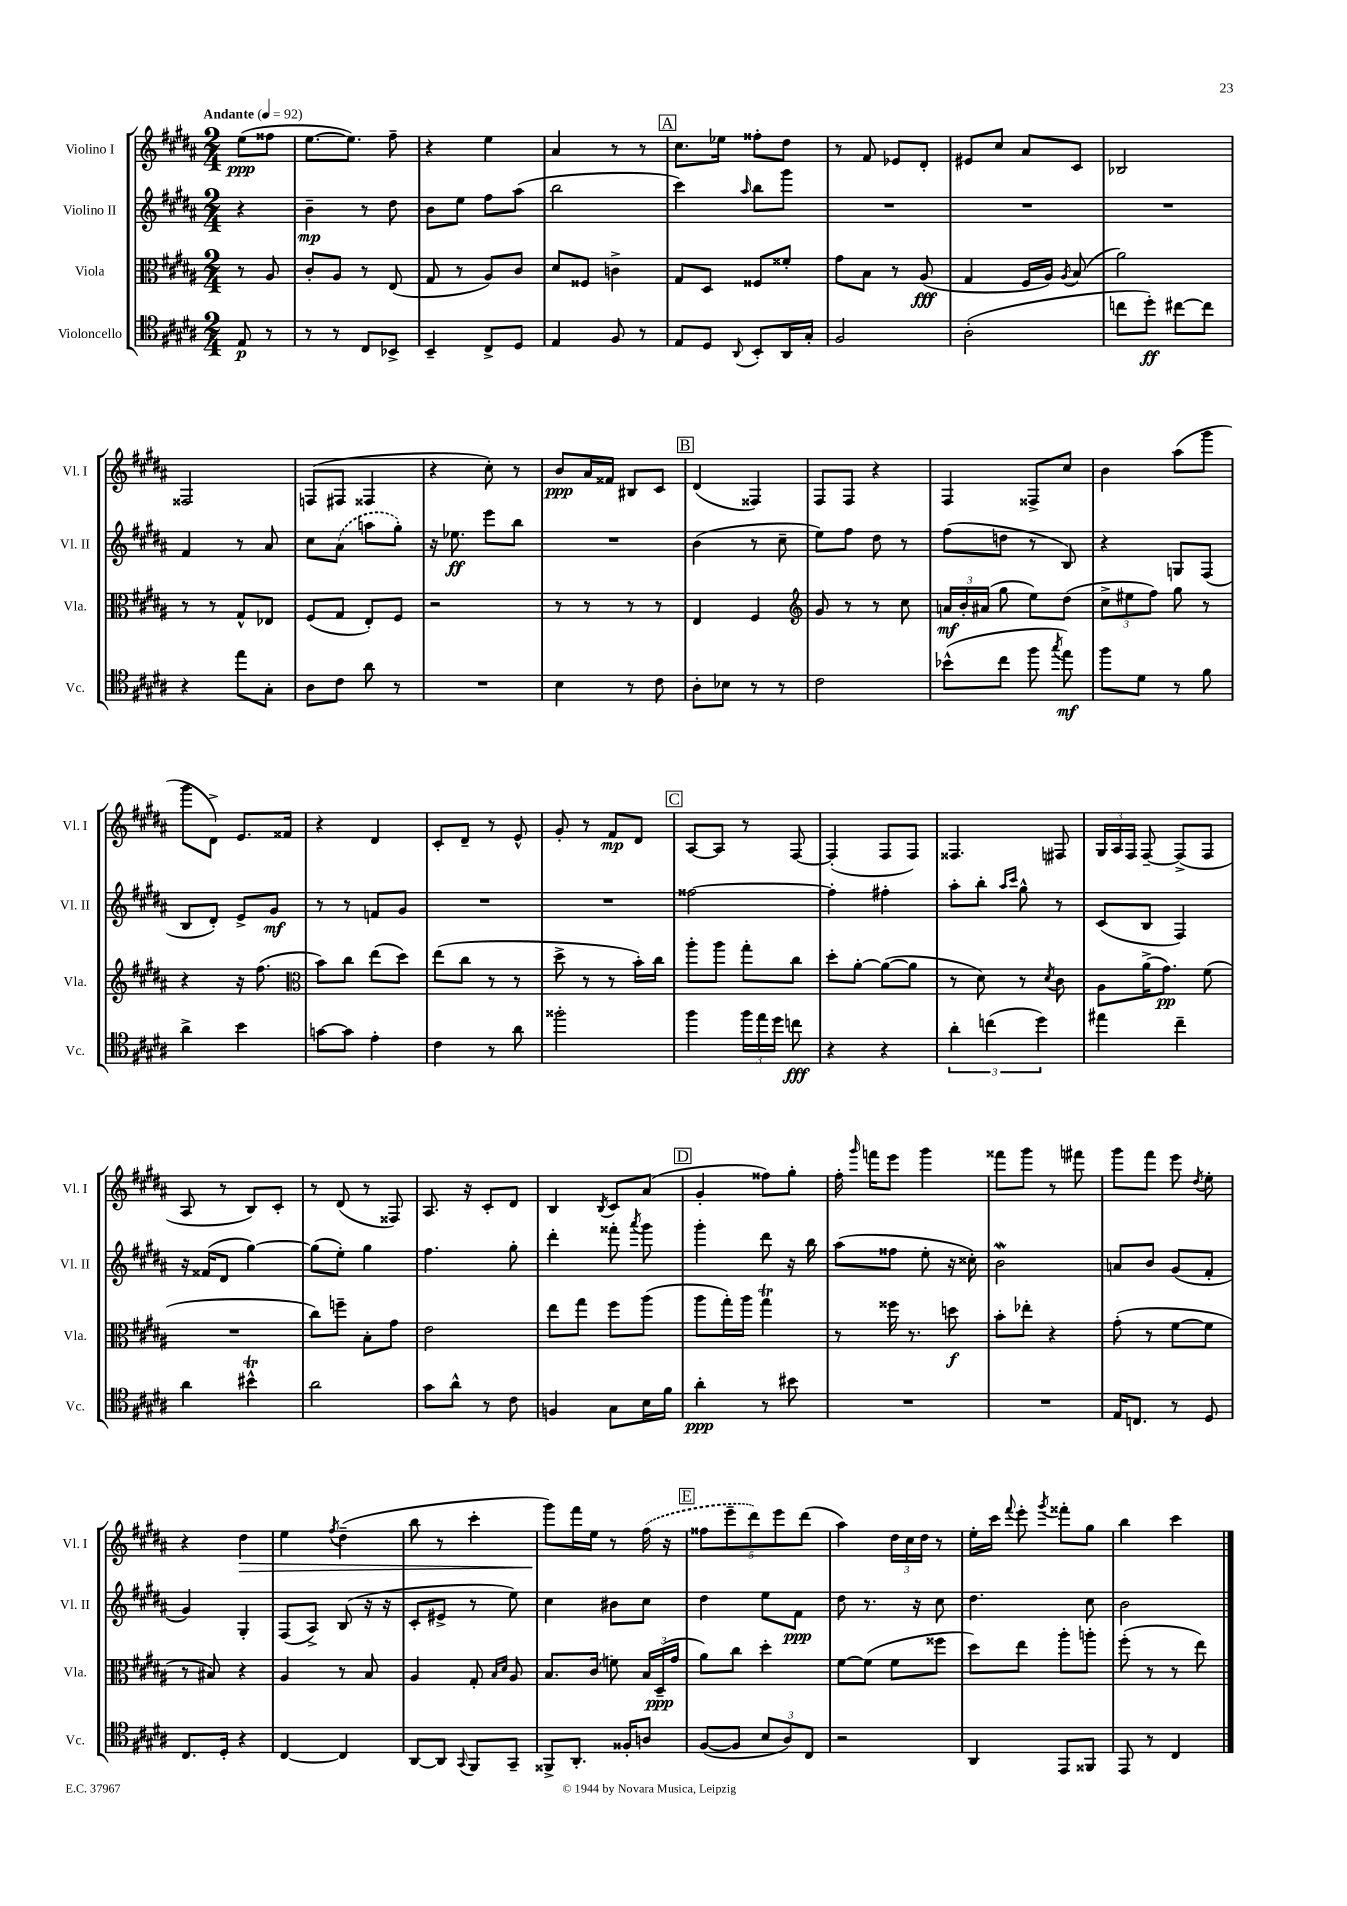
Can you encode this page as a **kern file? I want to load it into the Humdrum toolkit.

**kern	**dynam	**kern	**dynam	**kern	**dynam	**kern	**dynam
*part4	*part4	*part3	*part3	*part2	*part2	*part1	*part1
*staff4	*staff4	*staff3	*staff3	*staff2	*staff2	*staff1	*staff1
*I"Violoncello	*	*I"Viola	*	*I"Violino II	*	*I"Violino I	*
*I'Vc.	*	*I'Vla.	*	*I'Vl. II	*	*I'Vl. I	*
*clefC4	*	*clefC3	*	*clefG2	*	*clefG2	*
*k[f#c#g#d#a#]	*	*k[f#c#g#d#a#]	*	*k[f#c#g#d#a#]	*	*k[f#c#g#d#a#]	*
*M2/4	*	*M2/4	*	*M2/4	*	*M2/4	*
*MM92	*	*MM92	*	*MM92	*	*MM92	*
=	=	=	=	=	=	=	=
!	!	!	!	!	!	!LO:TX:a:B:t=Andante	!
8E/	p	8r	.	4r	.	(8ee\L	ppp
8r	.	8A#/	.	.	.	8ff##X\J	.
=1	=1	=1	=1	=1	=1	=1	=1
8r	.	8c#'/L	.	4b~\	mp	[8.ee\L	.
8r	.	8A#/J	.	.	.	.	.
.	.	.	.	.	.	8.ee\J])	.
8C#/L	.	8r	.	8r	.	.	.
8BB-X^/J	.	(8E/	.	8dd#\	.	8ff#~\	.
=2	=2	=2	=2	=2	=2	=2	=2
4BB~/	.	8G#/	.	8b\L	.	4r	.
.	.	8r	.	8ee\J	.	.	.
8C#^/L	.	8A#/L)	.	8ff#\L	.	4ee\	.
8D#/J	.	8c#/J	.	(8aa#\J	.	.	.
=3	=3	=3	=3	=3	=3	=3	=3
4E/	.	8d#/L	.	2bb\	.	4a#/	.
.	.	8F##X/J	.	.	.	.	.
8F#/	.	4cn^\	.	.	.	8r	.
8r	.	.	.	.	.	8r	.
!!LO:REH:place=s1:t=A
=4	=4	=4	=4	=4	=4	=4	=4
8E/L	.	8G#/L	.	4ccc#\)	.	8.cc#\L	.
8D#/J	.	8D#/J	.	.	.	.	.
.	.	.	.	.	.	16ee-X\Jk	.
8qqAA#/	.	.	.	16qqaa#/	.	.	.
8BB'/L	.	8F##X/L	.	8bb\L	.	8ff##X'\L	.
16AA#/L	.	8f##X'/J	.	8ggg#\J	.	8dd#\J	.
16G#'/JJ	.	.	.	.	.	.	.
=5	=5	=5	=5	=5	=5	=5	=5
2F#/	.	8g#\L	.	2r	.	8r	.
.	.	8B\J	.	.	.	8f#/	.
.	.	8r	.	.	.	8e-X/L	.
.	.	(8A#/	fff	.	.	8d#'/J	.
=6	=6	=6	=6	=6	=6	=6	=6
(2A#'\	.	4G#/	.	2r	.	8e#X/L	.
.	.	.	.	.	.	8cc#/J	.
.	.	16F#/LL	.	.	.	8a#/L	.
.	.	16A#/JJ)	.	.	.	.	.
.	.	8qA#/	.	.	.	.	.
.	.	(8B/	.	.	.	8c#/J	.
=7	=7	=7	=7	=7	=7	=7	=7
8ccn\L	.	2a#\)	.	2r	.	2B-X/	.
8dd#'\J)	ff	.	.	.	.	.	.
[8cc#X\L	.	.	.	.	.	.	.
8cc#\J]	.	.	.	.	.	.	.
!!LO:LB:g=z
=8	=8	=8	=8	=8	=8	=8	=8
4r	.	8r	.	4f#/	.	2F##X/	.
.	.	8r	.	.	.	.	.
8ee\L	.	8G#^^/L	.	8r	.	.	.
8G#'\J	.	8E-X/J	.	8a#/	.	.	.
=9	=9	=9	=9	=9	=9	=9	=9
8A#\L	.	(8F#/L	.	8cc#\L	.	(8Fn/L	.
8c#\J	.	8G#/J	.	(8a#\J	.	8F#X/J	.
8a#\	.	8E'/L)	.	8aan\L	.	4F##X/	.
8r	.	8F#/J	.	8gg#'\J)	.	.	.
=10	=10	=10	=10	=10	=10	=10	=10
2r	.	2r	.	16r	.	4r	.
.	.	.	.	8.ee-X\	ff	.	.
.	.	.	.	8eee\L	.	8cc#'\)	.
.	.	.	.	8bb\J	.	8r	.
=11	=11	=11	=11	=11	=11	=11	=11
4B\	.	8r	.	2r	.	8b/L	ppp
.	.	8r	.	.	.	16a#/L	.
.	.	.	.	.	.	16f##X/JJ	.
8r	.	8r	.	.	.	8B#X/L	.
8c#\	.	8r	.	.	.	8c#/J	.
!!LO:REH:place=s1:t=B
=12	=12	=12	=12	=12	=12	=12	=12
8A#'\L	.	4E/	.	(4b\	.	(4d#/	.
8B-X\J	.	.	.	.	.	.	.
8r	.	4F#/	.	8r	.	4F##X/)	.
8r	.	.	.	8cc#~\	.	.	.
=13	=13	=13	=13	=13	=13	=13	=13
*	*	*clefG2	*	*	*	*	*
2c#\	.	8g#/	.	8ee\L)	.	8F#/L	.
.	.	8r	.	8ff#\J	.	8F#/J	.
.	.	8r	.	8dd#\	.	4r	.
.	.	8cc#\	.	8r	.	.	.
=14	=14	=14	=14	=14	=14	=14	=14
(8b-X^^\L	.	24an/LL	mf	(8ff#\L	.	4F#/	.
.	.	24b'/	.	.	.	.	.
.	.	(24a#X/JJ	.	.	.	.	.
8cc#\J	.	8gg#\	.	8ddn\J	.	.	.
8ff#\	.	8ee\L)	.	8r	.	8F##X^/L	.
8qgg#/	.	.	.	.	.	.	.
8ee\)	mf	(8dd#\J	.	8B/)	.	8cc#/J	.
=15	=15	=15	=15	=15	=15	=15	=15
8ff#\L	.	12cc#^\L	.	4r	.	4b\	.
.	.	12ee#X\	.	.	.	.	.
8d#\J	.	.	.	.	.	.	.
.	.	12ff#\J)	.	.	.	.	.
8r	.	8gg#\	.	8Gn/L	.	(8aa#\L	.
8f#\	.	8r	.	(8F#/J	.	8ggg#\J	.
!!LO:LB:g=z
=16	=16	=16	=16	=16	=16	=16	=16
4a#^\	.	4r	.	8B/L	.	8ggg#\L	.
.	.	.	.	8d#'/J)	.	8d#^\J)	.
4b\	.	16r	.	8e^/L	.	8.e/L	.
.	.	(8.ff#\	.	.	.	.	.
.	.	.	.	8g#/J	mf	.	.
.	.	.	.	.	.	16f##X/Jk	.
=17	=17	=17	=17	=17	=17	=17	=17
*	*	*clefC3	*	*	*	*	*
[8gn\L	.	8b\L)	.	8r	.	4r	.
8g\J]	.	8cc#\J	.	8r	.	.	.
4e'\	.	(8ee\L	.	8fn/L	.	4d#/	.
.	.	8dd#\J)	.	8g#/J	.	.	.
=18	=18	=18	=18	=18	=18	=18	=18
4c#\	.	(8ee\L	.	2r	.	8c#'/L	.
.	.	8cc#\J	.	.	.	8d#~/J	.
8r	.	8r	.	.	.	8r	.
8a#\	.	8r	.	.	.	8e^^/	.
=19	=19	=19	=19	=19	=19	=19	=19
2ff##X'\	.	8dd#^\	.	2r	.	8g#'/	.
.	.	8r	.	.	.	8r	.
.	.	8r	.	.	.	8f#/L	mp
.	.	16b'\LL)	.	.	.	8d#/J	.
.	.	16cc#\JJ	.	.	.	.	.
!!LO:REH:place=s1:t=C
=20	=20	=20	=20	=20	=20	=20	=20
4ff#\	.	8aa#'\L	.	[2ff##X\	.	[8A#/L	.
.	.	8aa#\J	.	.	.	8A#/J]	.
24ff#\LL	.	8gg#'\L	.	.	.	8r	.
24ee\	.	.	.	.	.	.	.
24dd#\JJ	.	.	.	.	.	.	.
8ccn\	fff	8cc#\J	.	.	.	[8F#/	.
=21	=21	=21	=21	=21	=21	=21	=21
4r	.	8dd#'\L	.	4ff##'\]	.	(4F#'/]	.
.	.	[8a#'\J	.	.	.	.	.
4r	.	(8a#\L_	.	4ff#X'\	.	8F#/L	.
.	.	8a#\J]	.	.	.	8F#/J)	.
=22	=22	=22	=22	=22	=22	=22	=22
6a#'\	.	8r	.	8aa#'\L	.	4.F##X/	.
.	.	8d#\)	.	8bb'\J	.	.	.
(6ccn\	.	.	.	.	.	.	.
.	.	.	.	16qqaa#/LL	.	.	.
.	.	.	.	16qqccc#/JJ	.	.	.
.	.	8r	.	8gg#^^\	.	.	.
6dd#\)	.	.	.	.	.	.	.
.	.	8qd#/	.	.	.	.	.
.	.	8c#\	.	8r	.	8F#X/	.
=23	=23	=23	=23	=23	=23	=23	=23
4ee#X\	.	8A#\L	.	(8c#/L	.	24G#/LL	.
.	.	.	.	.	.	24A#/	.
.	.	.	.	.	.	24F#/JJ	.
.	.	(16a#^\K	.	8B/J	.	[8F#~/	.
.	.	8.g#\J)	pp	.	.	.	.
4cc#~\	.	.	.	4F#/)	.	(8F#^/L]	.
.	.	(8f#\	.	.	.	8F#/J	.
!!LO:LB:g=z
=24	=24	=24	=24	=24	=24	=24	=24
4a#\	.	2r	.	16r	.	8A#/	.
.	.	.	.	(16f##X/KL	.	.	.
.	.	.	.	8d#/J	.	8r	.
4b#Xt^^\	.	.	.	[4gg#\)	.	8B/L)	.
.	.	.	.	.	.	8c#'/J	.
=25	=25	=25	=25	=25	=25	=25	=25
2a#\	.	8cc#\L)	.	(8gg#\L]	.	8r	.
.	.	8ffn~\J	.	8ee'\J)	.	(8d#/	.
.	.	8B'\L	.	4gg#\	.	8r	.
.	.	8g#\J	.	.	.	8F##X/)	.
=26	=26	=26	=26	=26	=26	=26	=26
8g#\L	.	2e\	.	4.ff#\	.	8.A#/	.
8a#^^\J	.	.	.	.	.	.	.
.	.	.	.	.	.	16r	.
8r	.	.	.	.	.	8c#'/L	.
8c#\	.	.	.	8gg#'\	.	8d#/J	.
=27	=27	=27	=27	=27	=27	=27	=27
4Fn/	.	8ee\L	.	4ddd#'\	.	4B/	.
.	.	8gg#\J	.	.	.	.	.
.	.	.	.	.	.	8qB/	.
8G#\L	.	8ff#\L	.	8fff##X'\	.	8c#/L	.
.	.	.	.	8qaaa#/	.	.	.
16B\L	.	(8aa#\J	.	8ggg#\	.	(8a#/J	.
16f#\JJ	.	.	.	.	.	.	.
!!LO:REH:place=s1:t=D
=28	=28	=28	=28	=28	=28	=28	=28
4a#'\	ppp	8aa#\L	.	4ggg#'\	.	4g#'/	.
.	.	16gg#'\L)	.	.	.	.	.
.	.	16aa#\JJ	.	.	.	.	.
8r	.	4gg#T\	.	8ddd#\	.	8ff##X\L)	.
8b#X\	.	.	.	16r	.	8gg#'\J	.
.	.	.	.	16bb\	.	.	.
=29	=29	=29	=29	=29	=29	=29	=29
2r	.	8r	.	(8aa#\L	.	16ff#'\	.
.	.	.	.	.	.	16qqggg#/	.
.	.	.	.	.	.	16fffn\KL	.
.	.	16ff##X\	.	8ff##X\J	.	8eee\J	.
.	.	8.r	.	.	.	.	.
.	.	.	.	8ee'\	.	4ggg#\	.
.	.	8ddn\	f	16r	.	.	.
.	.	.	.	16cc##X'\)	.	.	.
=30	=30	=30	=30	=30	=30	=30	=30
2r	.	8b'\L	.	2bw\	.	8fff##X\L	.
.	.	8ee-X'\J	.	.	.	8ggg#\J	.
.	.	4r	.	.	.	8r	.
.	.	.	.	.	.	8fff#X\	.
=31	=31	=31	=31	=31	=31	=31	=31
16E/KL	.	(8g#'\	.	8an/L	.	8ggg#\L	.
8.Cn/J	.	.	.	.	.	.	.
.	.	8r	.	8b/J	.	8fff#\J	.
8r	.	[8f#\L	.	(8g#/L	.	8eee\	.
.	.	.	.	.	.	8qdd#/	.
8D#/	.	8f#\J]	.	8f#'/J	.	8ee'\	.
!!LO:LB:g=z
=32	=32	=32	=32	=32	=32	=32	=32
8.C#/L	.	8r	.	4g#/)	.	4r	.
.	.	8B#X/)	.	.	.	.	.
16D#'/Jk	.	.	.	.	.	.	.
!	!	!	!	!	!	!	!LO:HP:b
4r	.	4r	.	4G#'/	.	4dd#\	>
=33	=33	=33	=33	=33	=33	=33	=33
[4C#/	.	4A#/	.	(8F#/L	.	4ee\	.
.	.	.	.	8A#^/J)	.	.	.
.	.	.	.	.	.	8qff#/	.
4C#/]	.	8r	.	(8B/	.	(4dd#~\	.
.	.	8B/	.	16r	.	.	.
.	.	.	.	16r	.	.	.
=34	=34	=34	=34	=34	=34	=34	=34
[8AA#/L	.	4A#/	.	8c#'/L	.	8bb\	.
8AA#/J]	.	.	.	8e#X^/J	.	8r	.
8qqGG#/	.	.	.	.	.	.	.
8FF#/L	.	8G#'/	.	8r	.	4ccc#'\	.
.	.	16qqB/LL	.	.	.	.	.
.	.	16qqd#/JJ	.	.	.	.	.
8GG#~/J	.	8A#/	.	8ee\)	.	.	.
=35	=35	=35	=35	=35	=35	=35	=35
8FF##X^/L	.	8.B/L	.	4cc#\	.	8ggg#\L)	.
8.AA#'/J	.	.	.	.	.	16fff#\L	]
.	.	(16c#/Jk	.	.	.	16ee\JJ	.
.	.	8fn\)	.	8b#X\L	.	8r	.
16F##X'/KL	.	.	.	.	.	.	.
8An/J	.	24B/LL	.	8cc#\J	.	(16ff#\	.
.	.	(24D#~/	ppp	.	.	.	.
.	.	.	.	.	.	16r	.
.	.	24g#/JJ	.	.	.	.	.
!!LO:REH:place=s1:t=E
=36	=36	=36	=36	=36	=36	=36	=36
([8F#/L	.	8a#\L)	.	4dd#\	.	10ff##X\L	.
.	.	.	.	.	.	10eee~\	.
8F#/J]	.	8cc#\J	.	.	.	.	.
.	.	.	.	.	.	10ddd#\)	.
12B/L	.	4dd#'\	.	8ee\L	.	.	.
.	.	.	.	.	.	10eee\	.
12A#/)	.	.	.	.	.	.	.
.	.	.	.	8f#\J	ppp	.	.
.	.	.	.	.	.	(10ddd#\J	.
12C#/J	.	.	.	.	.	.	.
=37	=37	=37	=37	=37	=37	=37	=37
2r	.	[8f#\L	.	8dd#\	.	4aa#\)	.
.	.	(8f#\J]	.	8.r	.	.	.
.	.	8f#\L	.	.	.	24dd#\LL	.
.	.	.	.	.	.	24cc#\	.
.	.	.	.	16r	.	.	.
.	.	.	.	.	.	24dd#\JJ	.
.	.	8ff##X\J	.	8cc#\	.	8r	.
=38	=38	=38	=38	=38	=38	=38	=38
4AA#/	.	8dd#\L)	.	4.dd#\	.	16ee'\LL	.
.	.	.	.	.	.	16ccc#\JJ	.
.	.	.	.	.	.	8qqfff#/	.
.	.	8ee\J	.	.	.	8eee'\	.
.	.	.	.	.	.	8qggg#/	.
8EE/L	.	8aa#'\L	.	.	.	8fff##X'\L	.
8FF##X/J	.	8aan'\J	.	8cc#\	.	8gg#\J	.
=39	=39	=39	=39	=39	=39	=39	=39
8EE/	.	(8ff#'\	.	2b\	.	4bb\	.
8r	.	8r	.	.	.	.	.
4C#/	.	8r	.	.	.	4ccc#\	.
.	.	8ee\)	.	.	.	.	.
==	==	==	==	==	==	==	==
*-	*-	*-	*-	*-	*-	*-	*-
